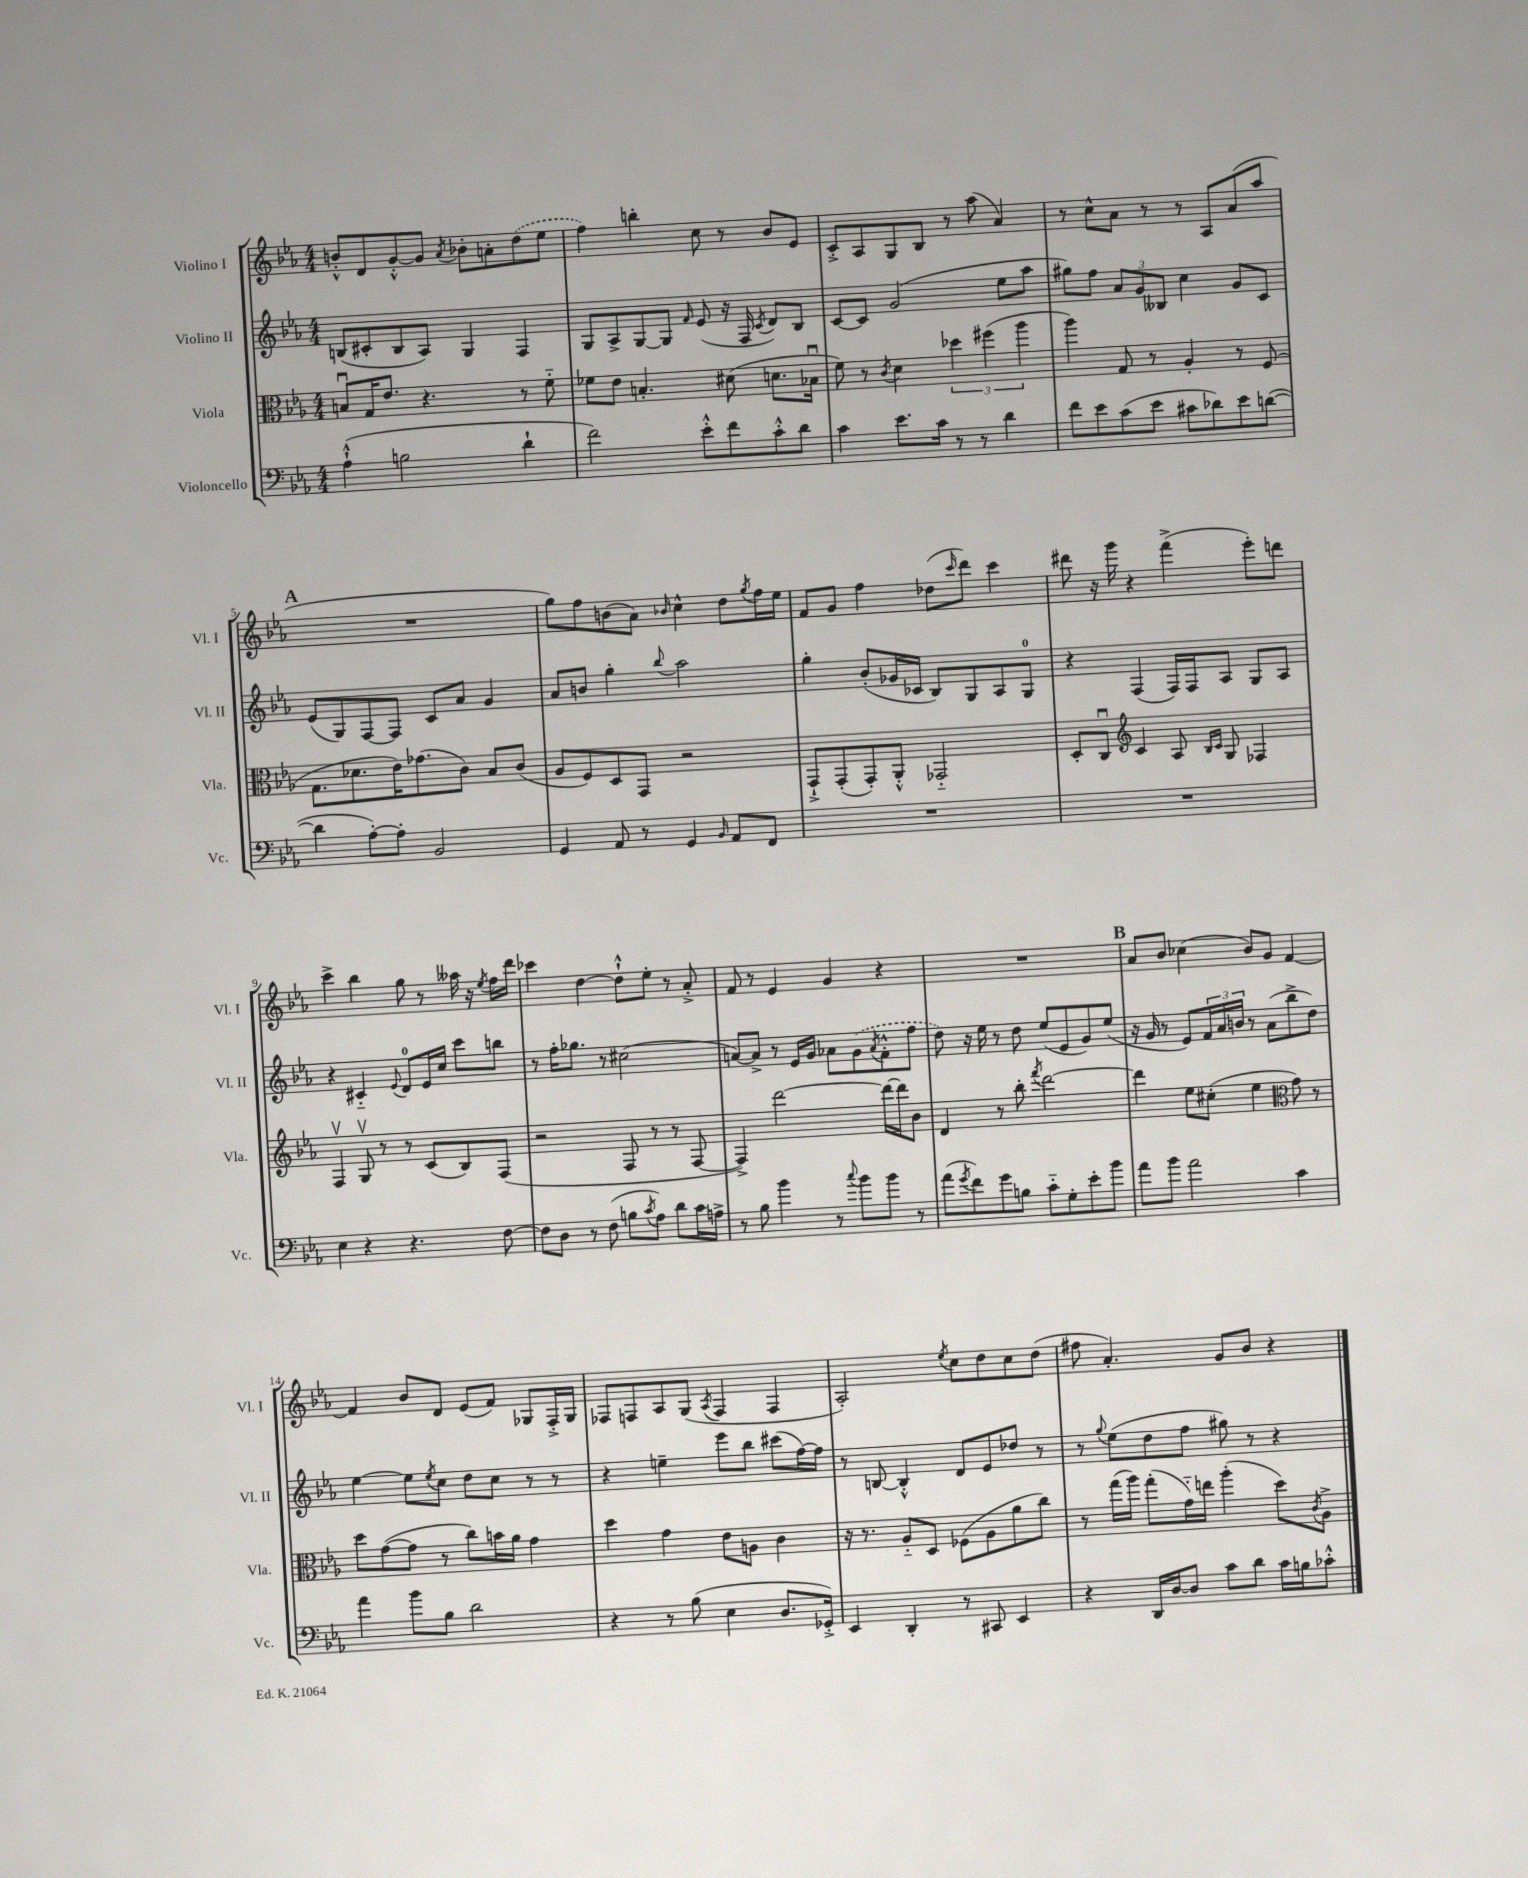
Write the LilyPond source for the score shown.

<<
\new StaffGroup <<
\new Staff = "s0" \with { instrumentName = "Violino I" shortInstrumentName = "Vl. I" } {
    \clef treble \key ees \major \numericTimeSignature \time 4/4
    b'8-.-^ d'8 g'8~-.-^ g'8 \acciaccatura { aes'8 } bes'8-. a'8-. \once \slurDashed d''8( ees''8 |
    f''4) b''4-. c''8 r8 bes'8 ees'8 |
    c'8-.-> aes8 g8 bes8 r8 aes''8( aes'4) |
    r8 c''8-^ aes'8 r8 r8 aes8 aes'8( aes''8 |
    \mark \markup { \bold "A" } R1 |
    g''8) f''8 b'8( aes'8) \grace { bes'16 } c''4-^ d''8 \acciaccatura { g''8 } f''16 ees''16 |
    f'8 g'8 f''4 des''8( \grace { c'''16 } d'''8) c'''4 |
    dis'''8 r16 g'''16 r4 f'''4->( ees'''8-.) d'''8 |
    c'''4-> bes''4 g''8 r8 aeses''16 r16 \acciaccatura { ees''8 } f''16 d'''16 |
    ces'''4 d''4~ d''8-!-^ ees''8-. r8 aes'8-.-> |
    f'8 r8 ees'4 g'4 r4 |
    R1 |
    \mark \markup { \bold "B" } aes'8 bes'8 ces''4( bes'8) g'8 f'4~ |
    f'4 bes'8 d'8 ees'8( f'8) ges8 f16-.-> ges16 |
    fes8 f8 aes8 g8( \acciaccatura { aes8 } f4 f4 |
    aes2-.) \acciaccatura { ees''8 } c''8 d''8 c''8 d''8( |
    fis''8 aes'4.-.) g'8 bes'8 r4 \bar "|." |
}
\new Staff = "s1" \with { instrumentName = "Violino II" shortInstrumentName = "Vl. II" } {
    \clef treble \key ees \major \numericTimeSignature \time 4/4
    b8( cis'8-. b8 aes8) g4 f4 |
    g8 aes8-> g8~ g8 \grace { f'16 } ees'8( r16 f16 \acciaccatura { c'8 } d'8) bes8 |
    c'8~ c'8 g'2( ees''8 aes''8 |
    gis''8) f''8 \tuplet 3/2 { aes'8 g'8 beses8 } c''4 g'8 c'8 |
    \mark \markup { \bold "A" } ees'8( g8) f8~ f8 c'8 aes'8 g'4 |
    aes'8 b'8 g''4-. \appoggiatura { bes''8 } aes''2 |
    g''4-. bes'8-.( ges'16 ces'16 bes8) g8 aes8 g8-0 |
    r4 f4( f16) f16 aes8 g8 aes8 |
    r4 cis'4-_ \appoggiatura { ees'8 } d'8-0 ees'16 c''16 c'''8 b''8 |
    r8 f''16-. ges''8. r8 cis''2( |
    a'8~) a'8-> r8 ees'16 g'16 aes'8 \once \slurDashed g'8( \acciaccatura { aes'8 } f'8-.-^ f''8 |
    d''8) r16 ees''16 r8 d''8 ees''8( ees'8 g'8) ees''8( |
    \mark \markup { \bold "B" } r16 g'16 r8 ees'8) \tuplet 3/2 { f'16 aes'16 b'16 } r8 aes'8( bes''8-> d''8) |
    ees''4~ ees''8 \acciaccatura { ees''8 } c''8 d''8 c''8 r8 r8 |
    r4 e''4-- ees'''8 bes''8 cis'''8( f''16~) f''16 |
    r8 b8~ b4-.-^ d'8 ees'8 des''8 r8 |
    r8 \appoggiatura { g''8 } ees''8( d''8 f''8 gis''8) r8 r4 \bar "|." |
}
\new Staff = "s2" \with { instrumentName = "Viola" shortInstrumentName = "Vla." } {
    \clef alto \key ees \major \numericTimeSignature \time 4/4
    b8\downbow g16 ees'8. r4. r8 f'8-_ |
    fes'8 ees'8 b4.-. dis'8( d'8. bes16\downbow |
    f'8) r8 \acciaccatura { c'8 } d'4 \tuplet 3/2 { des''4 fis''4( aes''4 } |
    aes''4) g8 r8 aes4-. r8 f8( |
    \mark \markup { \bold "A" } g8. des'8. ees'16) ges'8.( c'8) bes8 c'8( |
    aes8 f8) d8 g,8 r2 |
    g,8-!-> g,8-.( g,8-.) aes,8-.-^ ges,2-_ |
    d8-. c8\downbow \clef treble c'4 aes8 \grace { bes16 c'16 } g8 fes4 |
    f4\upbow g8\upbow r8 r8 c'8( bes8) f8( |
    r2 f8 r8 r8 f8~ |
    f4->) d'''2~ d'''16~ d'''16 bes'8 |
    d'4 r8 bes''8-. \acciaccatura { f'''8 } d'''2~ |
    \mark \markup { \bold "B" } d'''4 ees''8 cis''8-.( ees''4 \clef alto g'8) r8 |
    d''8 g'8~( g'8 r8 c''8) b'16 aes'16 g'4 |
    d''4 g'4 ees'8 a8 c'4 |
    r16 r8. aes8-_ d8 fes8( aes8 aes'8 c''8) |
    r8 g''16( aes''16) g''8-.( g'16-_) e''16 aes''4-.( d''8) \acciaccatura { c'8 } aes8-> \bar "|." |
}
\new Staff = "s3" \with { instrumentName = "Violoncello" shortInstrumentName = "Vc." } {
    \clef bass \key ees \major \numericTimeSignature \time 4/4
    aes4-!-^( b2 d'4-! |
    f'2) ees'8-.-^ f'8 c'8-.-^ d'8 |
    c'4 ees'8. c'16 r8 r8 d'4 |
    f'8 ees'8 c'8( ees'8 cis'8 des'8) ees'8 d'8~( |
    \mark \markup { \bold "A" } d'4 aes8~-.) aes8-. bes,2 |
    g,4 aes,8 r8 g,4 \grace { bes,16 } aes,8 f,8 |
    R1 |
    R1 |
    ees4 r4 r4. f8~ |
    f8 d8 r8 f8( b8 \acciaccatura { c'8 } aes8) d'8 c'16 a16-> |
    r8 bes8 bes'4 r8 \appoggiatura { c''8 } bes'8 bes'8 r8 |
    aes'8( \acciaccatura { g'8 } f'8) g'8 b8 c'8-_ g8-. ees'8-. bes'8 |
    \mark \markup { \bold "B" } aes'8 bes'8 aes'2 c'4 |
    aes'4 bes'8 bes8 d'2 |
    r4 r8 bes8( ees4 d8. ges,16-.->) |
    ees,4 d,4-. r8 cis,8 ees,4 |
    r4 d,16 d16~ d8 c'8 d'8 c'16 b16 ces'8-.-^ \bar "|." |
}
>>
>>
